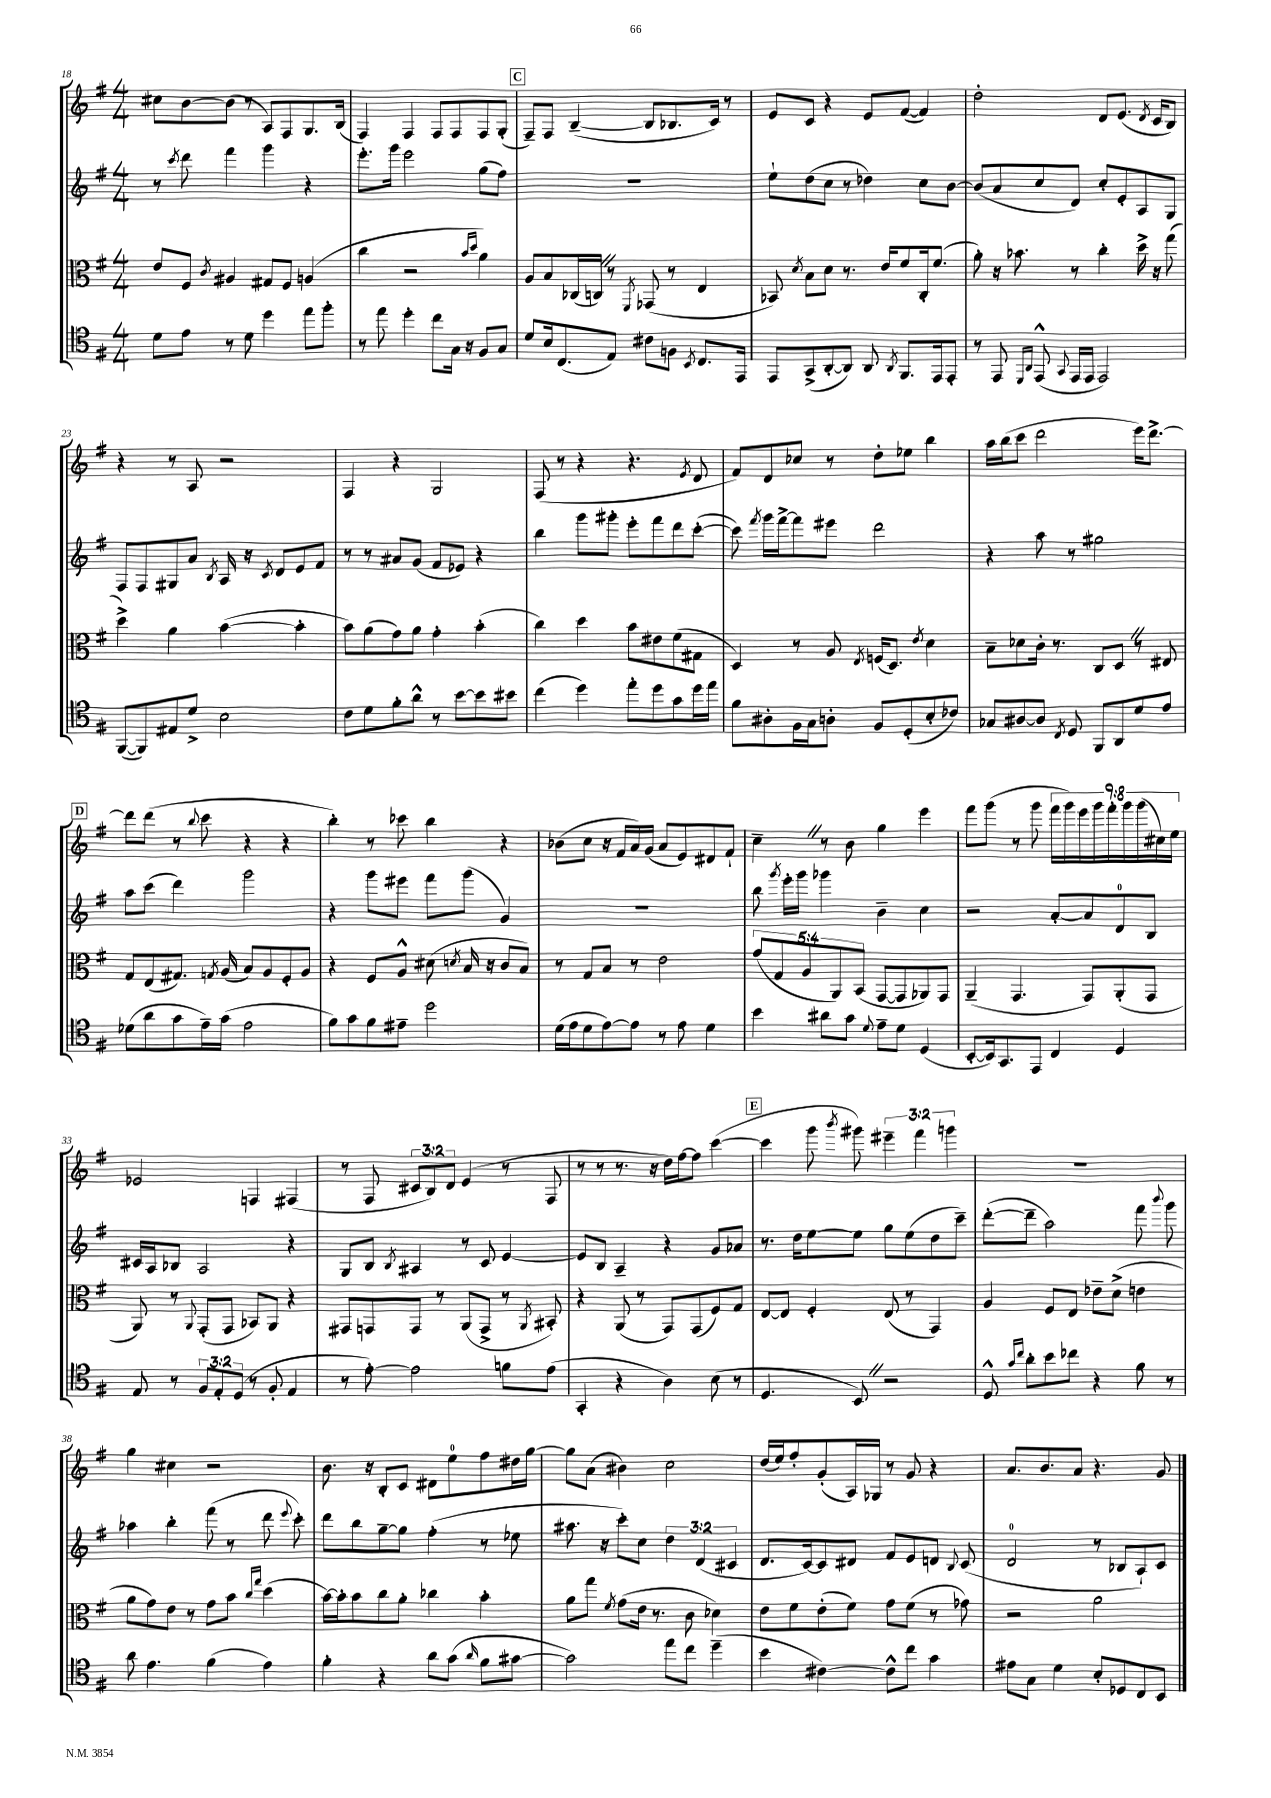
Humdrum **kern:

**kern	**kern	**kern	**kern
*staff4	*staff3	*staff2	*staff1
*clefC4	*clefC3	*clefG2	*clefG2
*k[f#]	*k[f#]	*k[f#]	*k[f#]
*M4/4	*M4/4	*M4/4	*M4/4
8d\L	8e/L	8r	8cc#\L
.	.	8qccc/	.
8e\J	8F#/J	8ddd\	[8b\
.	8qc/	.	.
8r	4A#/	4fff#\	(8b\]J
8d\	.	.	8r
4dd\	8G#/L	4ggg\	8A/L)
.	8F#/J	.	8F#/
8ee\L	(4A/	4r	8.G/
8ff#'\J	.	.	.
.	.	.	(16B/Jk
=	=	=	=
8r	4cc\	8.eee'\L	4F#/)
8ee\	.	.	.
.	.	16ggg\Jk	.
4dd'\	2r	2eee\	4F#/
8cc\L	.	.	8F#/L
16G\Jk	.	.	8F#/
16r	.	.	.
.	16qqb/LL	.	.
.	16qqdd/JJ	.	.
8F#/L	4a\)	(8gg\L	8F#/
8G/J	.	8ff#\J)	(8G'/J
=	=	=	=
8d/L	8A/L	1r	8F#~/L)
16B/k	8B/	.	8F#/J
(8.C/	.	.	.
.	(16C-/L	.	([4B~/
.	16C/JJ)	.	.
8E/J)	8r	.	.
.	8qFF#/	.	.
8c#\L	(8GG-/	.	8B/]L
8F\J	8r	.	8.B-/
8qBB/	.	.	.
8.C/L	4E/	.	.
.	.	.	16c/Jk)
.	.	.	8r
16EE/Jk	.	.	.
=	=	=	=
8EE/L	8BB-/)	8ee`\L	8e/L
.	8qd/	.	.
(8GG^/	8B\L	(8dd\	8c/J
[8AA'/	8d\J	8cc\J	4r
8AA/]J)	8.r	8r	.
8AA/	.	4dd-\)	8e/L
.	16e/LK	.	.
8qAA/	.	.	.
8.FF#/L	8f#/	.	([8f#/J
.	16C'/k	8cc\L	4f#/])
16EE/k	(8.f#/J	.	.
8EE'/J	.	[8b\J	.
=	=	=	=
8r	8a'\)	(8b/]L	2dd'\
8EE/	16r	8a/	.
.	8.b-\	.	.
16qqDD/LL	.	.	.
16qqAA/JJ	.	.	.
(8EE^^/	.	8cc/	.
8qqGG/	.	.	.
16EE/LL	8r	8d/J)	.
16EE/JJ	.	.	.
2EE/)	4cc'\	8cc'/L	8d/L
.	.	8e'/	(8.e/J
.	16dd^\	8A/	.
.	.	.	8qd/
.	16r	.	16c/LK
.	(8gg\	8G/J	8B/J)
=	=	=	=
([8FF#/L	4dd^\)	8F#/L	4r
8FF#/])	.	8F#/	.
8E#/	4a\	8G#/	8r
8d^/J	.	8a/J	8A/
.	.	8qB/	.
2B\	([4b\	16A/	2r
.	.	16r	.
.	.	8qc/	.
.	.	8d/L	.
.	4b'\]	8e/	.
.	.	8f#/J	.
=	=	=	=
8c\L	8b\L)	8r	4F#/
8d\	(8a\	8r	.
8f#'\	8g\)	8a#/L	4r
8a^^\J	8a\J	(8g/J	.
8r	4g'\	8f#/L	2G/
[8b\L	.	8e-/J)	.
8b\]	(4b'\	4r	.
8b#\J	.	.	.
=	=	=	=
(4cc\	4cc\)	4bb\	(8F#/
.	.	.	8r
4dd\)	4dd\	8ggg\L	4r
.	.	8ggg#'\J	.
8ee'\L	8b\L	8eee'\L	4.r
8dd\	8e#\	8fff#\	.
8g\	(8f#\	8ddd\	.
.	.	.	8qe/
16dd\L	8G#\J	([8ccc'\J	8d/
16ee\JJ	.	.	.
=	=	=	=
8f#\L	4D/)	8ccc\])	8f#/L)
.	.	8qfff#/	.
8A#'\	.	16ggg\LL	8d/
.	.	[16fff#^\J	.
16F#\L	8r	8fff#\]	8cc-/J
16G\J	.	.	.
8A'\J	8A/	8eee#\J	8r
.	8qE/	.	.
8F#/L	(16F/LK	2ddd\	8dd'\L
.	8.D/J)	.	.
(8D'/	.	.	8ee-\J
.	8qe/	.	.
8B'/	4d\	.	4bb\
8c-/J)	.	.	.
=	=	=	=
8G-/L	8B~\L	4r	16aa\LL
.	.	.	(16bb\J
[8A#/	8d-\	.	8ccc\J
8A#/]J	16c'\Jk	8aa\	2ddd\
.	8.r	.	.
8qC/	.	.	.
8D/	.	8r	.
8FF#/L	8C/L	2gg#\	.
8AA/	8D/J	.	.
8d/	8r	.	16eee\LK)
.	.	.	[8.ddd^\J
8e/J	8E#/	.	.
=	=	=	=
(8d-\L	8G/L	8aa\L	8ddd\]L
8a\	(8E/	(8ccc\J	(8ddd\J
8g\	8.G#/J)	4ddd\)	8r
.	.	.	8qqbb/
16e~\L)	.	.	8ccc\
.	8qG/	.	.
(16g\JJ	(16A/	.	.
2e\	8B/L)	2ggg\	4r
.	8A/	.	.
.	8F#'/	.	4r
.	8A/J	.	.
=	=	=	=
8f#\L)	4r	4r	4bb'\)
8g\	.	.	.
8f#\	8F#/L	8ggg\L	8r
8e#~\J	8A^^/J	8eee#\J	8ccc-\
2dd\	(8d#\	8fff#\L	4bb\
.	8qd/	.	.
.	16B/	(8ggg\J	.
.	16r	.	.
.	8c/L	4g/)	4r
.	8B/J)	.	.
=	=	=	=
(16d\LL	8r	1r	(8b-\L
16e\J	.	.	.
8d\	8G/L	.	8cc\J
[8e\)	8B/J	.	16r
.	.	.	16f#/LL
8e\]J	8r	.	16a/)
.	.	.	(16g/JJ
8r	2e\	.	8a/L
8e\	.	.	8e/)
4d\	.	.	8d#/
.	.	.	8f#`/J
=	=	=	=
4b\	(10g/L	8bb\	4cc~\
.	10G/	.	.
.	.	8qggg/	.
.	.	16eee'\LL	.
.	.	16ggg\JJ	.
.	10A/	.	.
8a#\L	.	4ggg-\	8r
.	10AA/)	.	.
8g\J	.	.	8b\
.	(10BB/J	.	.
8qqd/	.	.	.
8e~\L	[8GG/L	4b~\	4gg\
8d\J	8GG/]	.	.
(4D/	8AA-/)	4cc\	4eee\
.	8GG/J	.	.
=	=	=	=
[8BB'/L	(4AA~/	2r	8fff#\L
16BB/]k)	.	.	(8ggg\J
8.GG/	.	.	.
.	4.GG/	.	8r
8EE/J	.	.	8ggg\
4C/	.	[8a'/L	18fff#\LL
.	.	.	18ggg\)
.	.	.	18eee\
.	8GG/L)	8a/]	.
.	.	.	18ggg\
.	.	.	18fff#'\
4D/	(8AA'/	8d/	.
.	.	.	18ggg\
.	.	.	(18ggg\
.	8GG/J	8B/J	.
.	.	.	18cc#\)
.	.	.	18ee\JJ
=	=	=	=
8E/	8AA/)	16c#/LL	2e-/
.	.	16A/J	.
8r	8r	8B-/J	.
.	8qqAA/	.	.
12F#/L	(8GG'/L	2A/	.
12E'/	.	.	.
.	8GG/J	.	.
(12D/J	.	.	.
8r	8BB-/L)	.	4F/
8F#'/	8AA/J	.	.
4E/	4r	4r	(4F#/
=	=	=	=
8r	8GG#/L	8G/L	8r
[8e'\)	8GG/	8B/J	8F#/
.	.	8qB/	.
2e\]	8GG/J	4A#/	12c#/L
.	.	.	12B/)
.	8r	.	.
.	.	.	12d/J
.	(8AA/L	8r	(4e/
.	8GG^/J	8c/	.
8f\L	8r	[4e/	8r
.	8qAA/	.	.
(8e\J	8BB#'/)	.	8F#/
=	=	=	=
4GG'/	4r	8e/]L	8r
.	.	8B/J	8r
4r	(8AA/	4A~/	8.r
.	8r	.	.
.	.	.	16r
4A\)	8GG/L)	4r	16dd\LL)
.	.	.	[16ff#\J
.	(8GG/	.	8ff#\]J
(8B\	8F#/)	8g/L	([4ccc\
8r	8G/J	8a-/J	.
=	=	=	=
4.D/	[8E/L	8.r	4ccc\]
.	8E/]J	.	.
.	.	16dd\LK	.
.	4F#'/	[8ee\	8ggg\
.	.	.	8qbbb/
8BB/)	.	8ee\]J	8ggg#\)
2r	(8E/	8gg\L	6eee#~\
.	8r	(8ee\	.
.	.	.	6fff#\
.	4GG/)	8dd\	.
.	.	.	6ggg\
.	.	8ccc~\J)	.
=	=	=	=
8D^^/	4A/	([8ddd'\L	1r
16qqg/LL	.	.	.
16qqcc/JJ	.	.	.
8a'\L	.	8ddd~\]J	.
8b\	8F#/L	2aa\)	.
8cc-\J	8E/J	.	.
4r	8e-~\L	.	.
.	(8d^\J	.	.
8f#\	4e\	8fff#\	.
.	.	8qqbbb/	.
8r	.	8ggg\	.
=	=	=	=
8a\	8a\L	4aa-\	4gg\
4.e\	8g\)	.	.
.	8e\J	4bb'\	4cc#\
.	8r	.	.
(4f#\	8g\L	(8fff#\	2r
.	8b\J	8r	.
.	16qqcc/LL	.	.
.	16qqgg/JJ	.	.
4e\)	(4dd\	8ddd\	.
.	.	8qqeee/	.
.	.	8ccc'\)	.
=	=	=	=
4f#'\	[16b\LL)	8ddd\L	8.b\
.	16b'\]J	.	.
.	8b\	8bb\	.
.	.	.	16r
4r	8cc\	[8gg~\	8B'/L
.	8a'\J	8gg\]J	8c/J
8a\L	4cc-\	(4ff#'\	8d#\L
(8g\J	.	.	8ee\
16qqa/	.	.	.
8f#\L	4b'\	8r	8ff#\
[8g#\J	.	8ee-\	16dd#\L
.	.	.	[16gg\JJ
=	=	=	=
2g#\])	8a\L	8.aa#\	8gg\]L
.	8gg\J	.	(8a\J
.	.	16r	.
.	8qf#/	.	.
.	(8g\L	8ccc'\L)	4b#\)
.	16e\Jk	8cc\J	.
.	8.r	.	.
8ee\L	.	6dd\	2cc\
8cc\J	8c\	.	.
.	.	(6d/	.
(4dd~\	4d-\)	.	.
.	.	6c#/	.
=	=	=	=
4b\	8e\L	8.d/L	(16dd/LL
.	.	.	16ee/J)
.	8f#\	.	8ff#'/
.	.	[16c/k)	.
[4c#\)	(8e'\	8c/]	(8g'/
.	8f#\J)	8d#/J	16A/L)
.	.	.	16G-/JJ
8c#^^\]L	8g\L	8f#/L	8r
8cc\J	(8f#\J	8e/	8g/
4g\	8r	8d/J	4r
.	.	8qqB/	.
.	8g-\)	(8c/	.
=	=	=	=
8e#\L	2r	2d/	8.a/L
8G\J	.	.	.
.	.	.	8.b/
4d\	.	.	.
.	.	.	8a/J
8B'/L	2a\	8r	4.r
8D-/	.	8B-/L	.
8C/	.	8A`/)	.
8BB/J	.	8c/J	8g/
==	==	==	==
*-	*-	*-	*-
